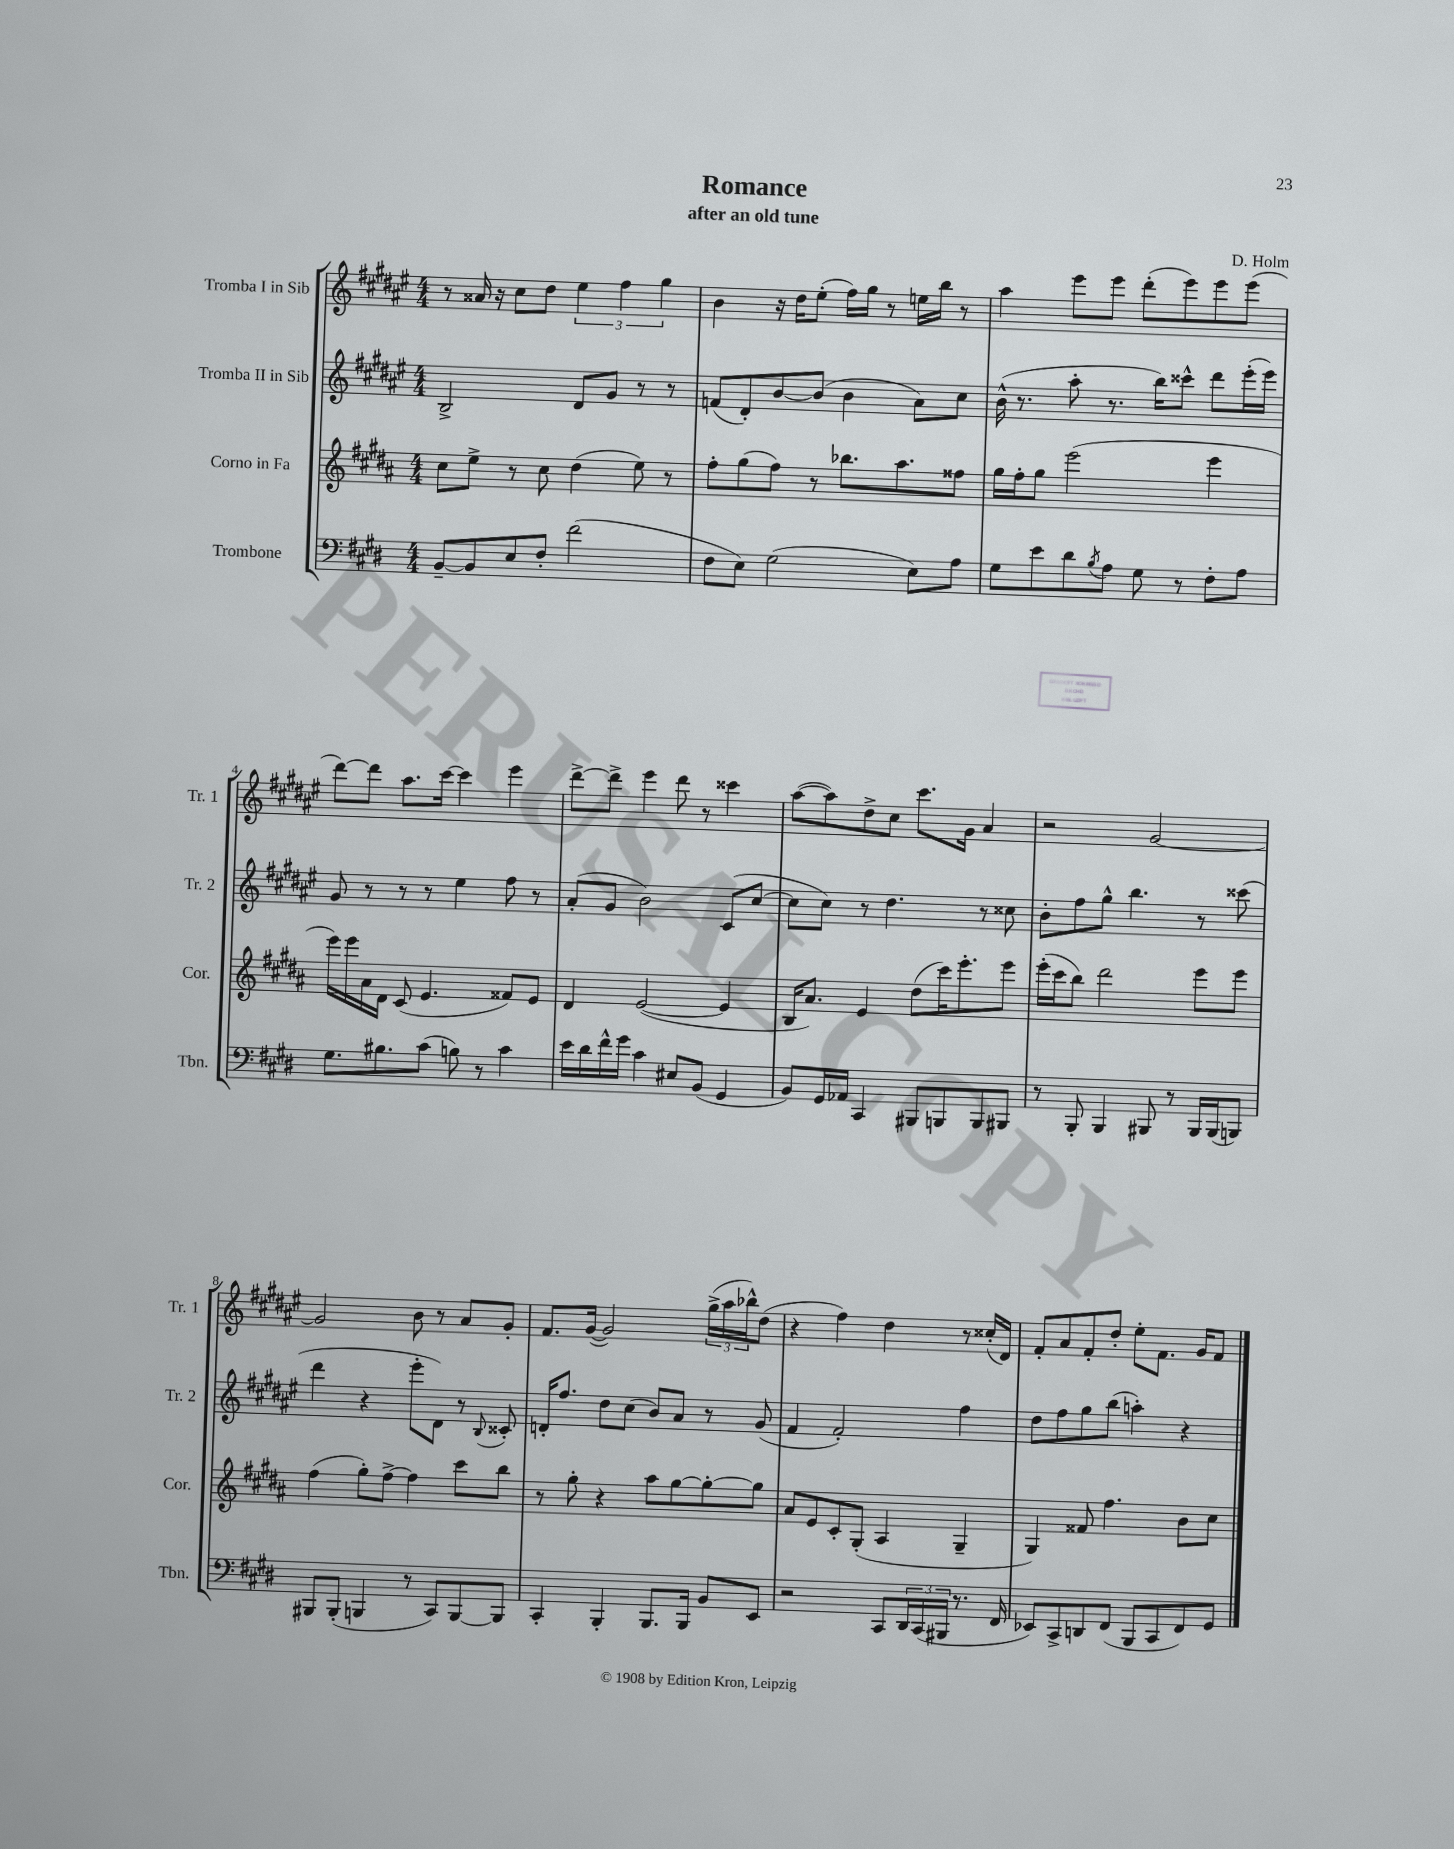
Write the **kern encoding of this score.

**kern	**kern	**kern	**kern
*part4	*part3	*part2	*part1
*staff4	*staff3	*staff2	*staff1
*I"Trombone	*I"Corno in Fa	*I"Tromba II in Sib	*I"Tromba I in Sib
*I'Tbn.	*I'Cor.	*I'Tr. 2	*I'Tr. 1
*clefF4	*clefG2	*clefG2	*clefG2
*k[f#c#g#d#]	*k[f#c#g#d#a#]	*k[f#c#g#d#a#e#]	*k[f#c#g#d#a#e#]
*M4/4	*M4/4	*M4/4	*M4/4
=1	=1	=1	=1
[8BB~/L	8cc#\L	2B^/	8r
8BB/]	8ee^\J	.	16a##X/
.	.	.	16r
8E/	8r	.	8cc#\L
8F#'/J	8cc#\	.	8dd#\J
(2f#\	(4dd#\	8d#/L	6ee#\
.	.	8g#/J	.
.	.	.	6ff#\
.	8ee\)	8r	.
.	.	.	6gg#\
.	8r	8r	.
=2	=2	=2	=2
8F#\L	8ff#'\L	(8fn/L	4b\
8E\J)	(8gg#\	8d#'/)	.
(2G#\	8ff#\J)	[8b/	16r
.	.	.	16dd#\KL
.	8r	(8b/J]	(8ee#'\J
.	8.bb-X\L	4b\	16ff#\LL)
.	.	.	16gg#\JJ
.	.	.	8r
.	8.aa#\	.	.
8E\L)	.	8a#\L)	16een\LL
.	.	.	16bb\JJ
8A\J	8ff##X\J	8cc#\J	8r
=3	=3	=3	=3
8G#\L	16gg#\LL	(16b^^\	4aa#\
.	16ff#'\J	8.r	.
8e\	8gg#\J	.	.
8d#\	(2eee\	8aa#'\	8eee#\L
8qB/	.	.	.
8A\J	.	8.r	8eee#\J
8G#\	.	.	(8ddd#'\L
.	.	16bb\KL)	.
8r	.	8ccc##X^^\J	8eee#\)
8F#'\L	4eee\	8ddd#\L	8eee#\
8A\J	.	(16eee#'\L	(8eee#\J
.	.	16eee#\JJ)	.
!!LO:LB:g=z
=4	=4	=4	=4
8.G#\L	16eee\LL)	8g#/	[8ddd#\L)
.	16eee\	.	.
.	16a#\	8r	8ddd#\J]
8.B#X\	16d#\JJ	.	.
.	(8c#/	8r	8.aa#\L
(8c#\J	4.e/	8r	.
.	.	.	[16ccc#\Jk
8Bn\)	.	4ee#\	4ccc#\]
8r	.	.	.
4c#\	8f##X/L)	8ff#\	4eee#\
.	8e/J	8r	.
=5	=5	=5	=5
16e\LL	4d#/	(8a#'/L	[8ddd#^\L
16d#\	.	.	.
16f#^^\	.	8g#/J	8ddd#^\J]
16g#\JJ	.	.	.
4c#\	([2e/	2b\)	4eee#\
8E#X/L	.	.	8ddd#\
(8BB/J	.	.	8r
4GG#/	4e/]	(8c#/L	4ccc##X\
.	.	[8cc#/J	.
=6	=6	=6	=6
8BB/L)	16B/KL	8cc#\L]	([8aa#\L
.	8.a#/J)	.	.
16GG#/L	.	8cc#\J)	8aa#\])
16AA-X/JJ	.	.	.
4CC#/	4e/	8r	8dd#^\
.	.	4.dd#\	8cc#\J
8BBB#X/L	(8dd#\L	.	8.ccc#\L
8BBBn/	16ccc#\K)	.	.
.	8.eee'\	.	16g#\Jk
8BBB/	.	8r	4a#/
8BBB#X/J	8eee\J	8cc##X\	.
=7	=7	=7	=7
8r	(16eee'\LL	8b'\L	2r
.	16ccc#\J	.	.
8BBB'/	8bb\J)	8ff#\	.
4BBB/	2ddd#\	8gg#^^\J	.
.	.	4.bb\	.
8BBB#X/	.	.	[2g#/
8r	.	.	.
16BBB#/LL	8eee\L	8r	.
(16BBB#/J	.	.	.
8BBBn/J)	8eee\J	(8ccc##X\	.
!!LO:LB:g=z
=8	=8	=8	=8
8BBB#X/L	(4ff#\	4ddd#\	2g#/]
(8BBB#'/J	.	.	.
4BBBn/	8gg#'\L)	4r	.
.	[8ff#^\J	.	.
8r	4ff#\]	8eee#'\L	8b\
8CC#/L)	.	8d#\J)	8r
[8BBB/	8ccc#\L	8r	8a#/L
.	.	8qqB/	.
8BBB/J]	8bb\J	8c##X'/	8g#'/J
=9	=9	=9	=9
4CC#'/	8r	16dn'/KL	8.f#/L
.	.	8.ff#/J	.
.	8gg#'\	.	.
.	.	.	([16g#/Jk
4BBB'/	4r	8dd#\L	2g#/])
.	.	(8cc#\J	.
8.BBB/L	8aa#\L	8b/L)	.
.	[8gg#\	8a#/J	.
16BBB/Jk	.	.	.
8BB/L	8gg#'\_	8r	(24gg#^\LL
.	.	.	24aa#\
.	.	.	24bb-X^^\J)
8EE/J	8gg#\J]	(8g#/	(8dd#\J
=10	=10	=10	=10
2r	8a#/L	4f#/	4r
.	8e/	.	.
.	8c#'/	2f#'/)	4ff#\)
.	(8G#'/J	.	.
8CC#/L	4A#/	.	4dd#\
24DD#/L	.	.	.
(24CC#/	.	.	.
24BBB#X/JJ	.	.	.
8.r	4G#~/	4ff#\	8r
.	.	.	(16cc##X'/LL
16FF#/	.	.	16d#/JJ)
=11	=11	=11	=11
8EE-X/L)	4G#/)	8dd#\L	8f#'/L
8CC#^/	.	8ff#\	8a#/
8DDn/	8f##X/	8gg#\	8f#'/
(8FF#/J	4.ff#\	(8bb\J	8dd#'/J
8BBB/L	.	4aan'\)	8ee#'\L
8CC#/	.	.	8.f#\J
8FF#/)	8b\L	4r	.
.	.	.	16g#/KL
8GG#/J	8cc#\J	.	8f#/J
==	==	==	==
*-	*-	*-	*-
